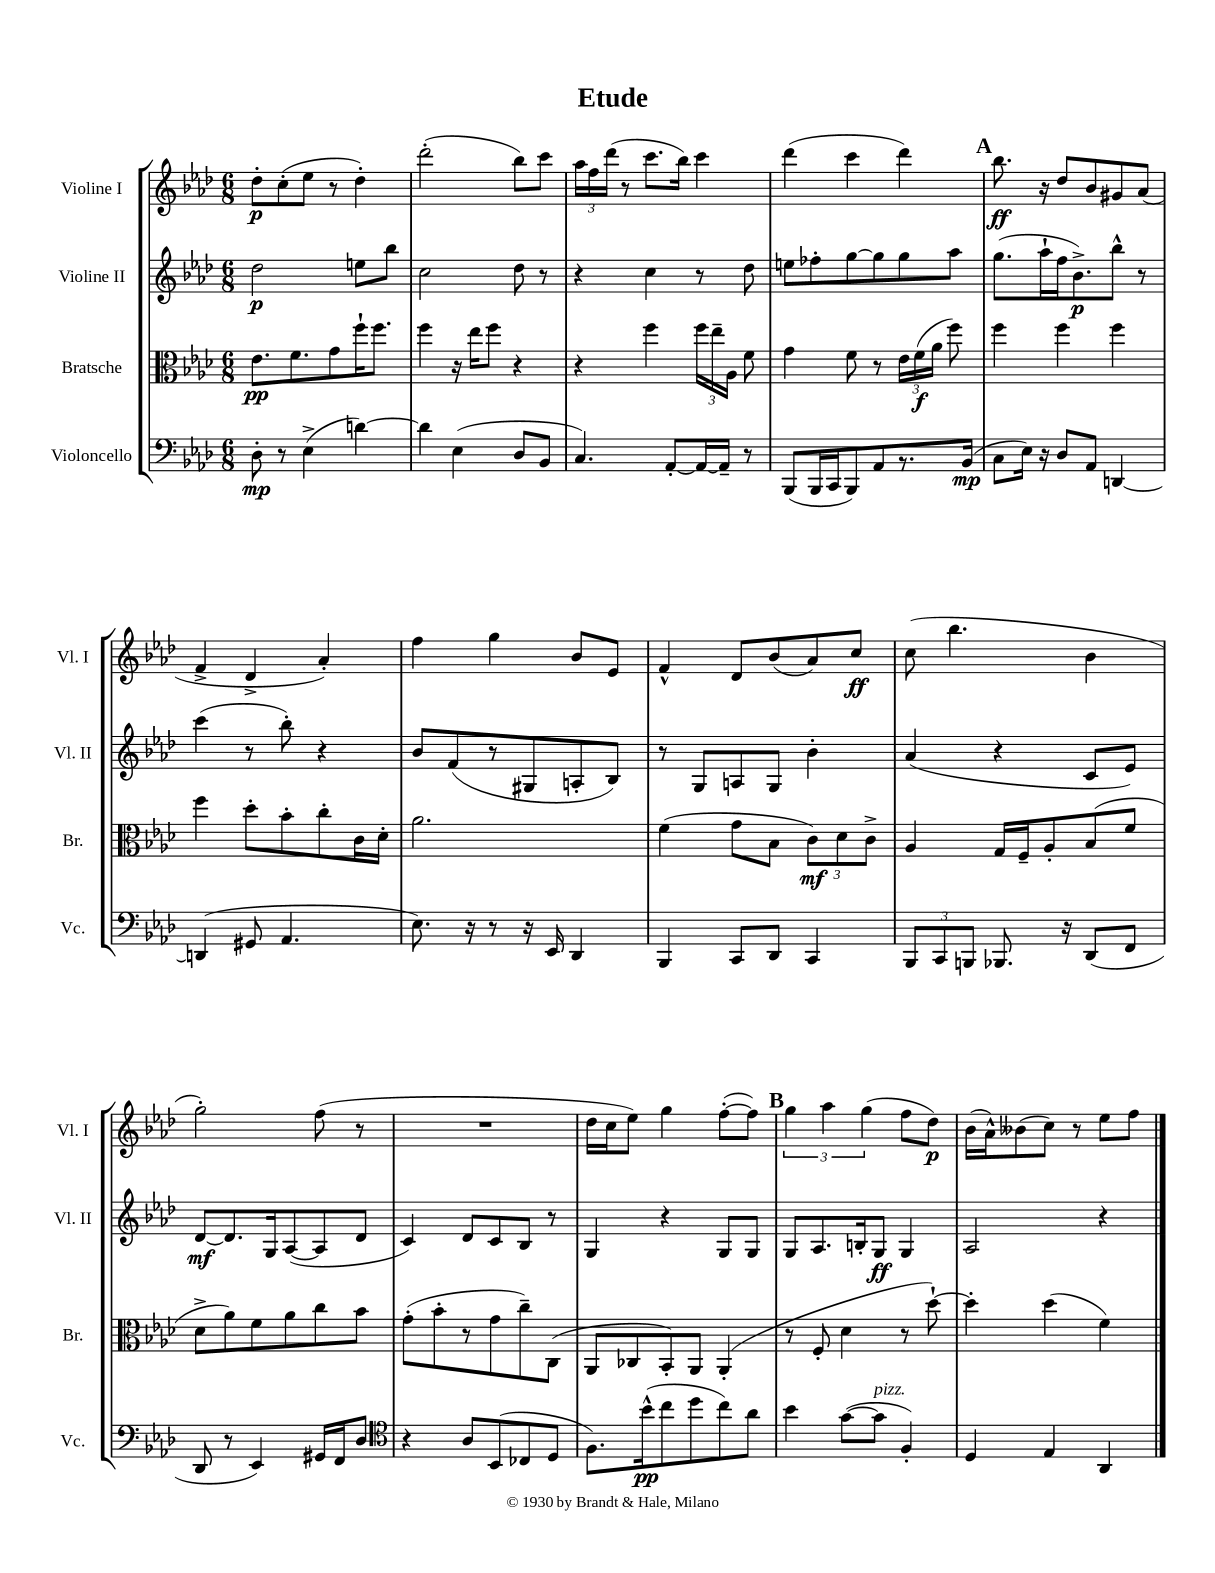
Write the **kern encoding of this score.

**kern	**dynam	**kern	**dynam	**kern	**dynam	**kern	**dynam
*part4	*part4	*part3	*part3	*part2	*part2	*part1	*part1
*staff4	*staff4	*staff3	*staff3	*staff2	*staff2	*staff1	*staff1
*I"Violoncello	*	*I"Bratsche	*	*I"Violine II	*	*I"Violine I	*
*I'Vc.	*	*I'Br.	*	*I'Vl. II	*	*I'Vl. I	*
*clefF4	*	*clefC3	*	*clefG2	*	*clefG2	*
*k[b-e-a-d-]	*	*k[b-e-a-d-]	*	*k[b-e-a-d-]	*	*k[b-e-a-d-]	*
*M6/8	*	*M6/8	*	*M6/8	*	*M6/8	*
=1	=1	=1	=1	=1	=1	=1	=1
8D-'\	mp	8.e-\L	pp	2dd-\	p	8dd-'\L	p
8r	.	.	.	.	.	(8cc'\	.
.	.	8.f\	.	.	.	.	.
(4E-^\	.	.	.	.	.	8ee-\J	.
.	.	8g\	.	.	.	8r	.
[4dn\)	.	16ff`\K	.	8een\L	.	4dd-'\)	.
.	.	8.ff\J	.	.	.	.	.
.	.	.	.	8bb-\J	.	.	.
=2	=2	=2	=2	=2	=2	=2	=2
4d\]	.	4ff\	.	2cc\	.	(2ddd-'\	.
(4E-\	.	16r	.	.	.	.	.
.	.	16ee-\KL	.	.	.	.	.
.	.	8ff\J	.	.	.	.	.
8D-/L	.	4r	.	8dd-\	.	8bb-\L)	.
8BB-/J	.	.	.	8r	.	8ccc\J	.
=3	=3	=3	=3	=3	=3	=3	=3
4.C/)	.	4r	.	4r	.	24aa-\LL	.
.	.	.	.	.	.	24ff\	.
.	.	.	.	.	.	(24ddd-\JJ	.
.	.	.	.	.	.	8r	.
.	.	4ff\	.	4cc\	.	8.ccc\L	.
[8AA-'/L	.	.	.	.	.	.	.
.	.	.	.	.	.	16bb-\Jk)	.
16AA-/L_	.	24ff\LL	.	8r	.	4ccc\	.
.	.	24ee-~\	.	.	.	.	.
16AA-~/JJ]	.	.	.	.	.	.	.
.	.	24A-\JJ	.	.	.	.	.
8r	.	8f\	.	8dd-\	.	.	.
=4	=4	=4	=4	=4	=4	=4	=4
(8BBB-/L	.	4g\	.	8een\L	.	(4ddd-\	.
16BBB-/L	.	.	.	8ff-X'\	.	.	.
16CC/J	.	.	.	.	.	.	.
8BBB-/)	.	8f\	.	[8gg\	.	4ccc\	.
8AA-/	.	8r	.	8gg\]	.	.	.
8.r	.	24e-\LL	.	8gg\	.	4ddd-\)	.
.	.	(24f\	f	.	.	.	.
.	.	24a-\JJ	.	.	.	.	.
.	.	8ff\)	.	8aa-\J	.	.	.
(16BB-/Jk	mp	.	.	.	.	.	.
!!LO:REH:place=s1:t=A
=5	=5	=5	=5	=5	=5	=5	=5
8C\L	.	4ff\	.	(8.gg\L	.	8.bb-\	ff
16E-\Jk)	.	.	.	.	.	.	.
16r	.	.	.	16aa-`\L	.	16r	.
8D-/L	.	4ff\	.	16ff\J	.	8dd-/L	.
.	.	.	.	8.b-^\)	p	.	.
8AA-/J	.	.	.	.	.	8b-/	.
[4DDn/	.	4ff\	.	8bb-^^\J	.	8g#X/	.
.	.	.	.	8r	.	(8a-/J	.
!!LO:LB:g=z
=6	=6	=6	=6	=6	=6	=6	=6
(4DDn/]	.	4ff\	.	(4ccc\	.	4f^/	.
8GG#X/	.	8dd-'\L	.	8r	.	4d-^/	.
4.AA-/	.	8b-'\	.	8bb-'\)	.	.	.
.	.	8cc'\	.	4r	.	4a-'/)	.
.	.	16c\L	.	.	.	.	.
.	.	16d-'\JJ	.	.	.	.	.
=7	=7	=7	=7	=7	=7	=7	=7
8.E-\)	.	2.a-\	.	8b-/L	.	4ff\	.
.	.	.	.	(8f/	.	.	.
16r	.	.	.	.	.	.	.
8r	.	.	.	8r	.	4gg\	.
16r	.	.	.	8G#X/	.	.	.
16EE-/	.	.	.	.	.	.	.
4DD-/	.	.	.	8An'/	.	8b-/L	.
.	.	.	.	8B-/J)	.	8e-/J	.
=8	=8	=8	=8	=8	=8	=8	=8
4BBB-/	.	(4f\	.	8r	.	4f^^/	.
.	.	.	.	8G/L	.	.	.
8CC/L	.	8g\L	.	8An/	.	8d-/L	.
8DD-/J	.	8B-\J	.	8G/J	.	(8b-/	.
4CC/	.	12c\L)	mf	4b-'\	.	8a-/)	.
.	.	12d-\	.	.	.	.	.
.	.	.	.	.	.	8cc/J	ff
.	.	12c^\J	.	.	.	.	.
=9	=9	=9	=9	=9	=9	=9	=9
12BBB-/L	.	4A-/	.	(4a-/	.	(8cc\	.
12CC/	.	.	.	.	.	.	.
.	.	.	.	.	.	4.bb-\	.
12BBBn/J	.	.	.	.	.	.	.
8.BBB-X/	.	16G/LL	.	4r	.	.	.
.	.	16F~/J	.	.	.	.	.
.	.	8A-'/	.	.	.	.	.
16r	.	.	.	.	.	.	.
(8DD-/L	.	(8B-/	.	8c/L	.	4b-\	.
8FF/J	.	8f/J	.	8e-/J)	.	.	.
!!LO:LB:g=z
=10	=10	=10	=10	=10	=10	=10	=10
8DD-/	.	8d-^\L	.	[8d-/L	mf	2gg'\)	.
8r	.	8a-\)	.	8.d-/]	.	.	.
4EE-/)	.	8f\	.	.	.	.	.
.	.	.	.	16G/k	.	.	.
.	.	8a-\	.	([8A-/	.	.	.
16GG#X/LL	.	8cc\	.	8A-/]	.	(8ff\	.
16FF/J	.	.	.	.	.	.	.
8D-/J	.	8b-\J	.	8d-/J	.	8r	.
=11	=11	=11	=11	=11	=11	=11	=11
*clefC4	*	*	*	*	*	*	*
4r	.	(8g'\L	.	4c/)	.	2.r	.
.	.	8b-'\	.	.	.	.	.
8A-/L	.	8r	.	8d-/L	.	.	.
(8BB-/	.	8g\	.	8c/	.	.	.
8C-X/	.	8cc~\)	.	8B-/J	.	.	.
8D-/J	.	(8C\J	.	8r	.	.	.
=12	=12	=12	=12	=12	=12	=12	=12
8.F\L)	.	8AA-/L	.	4G/	.	16dd-\LL	.
.	.	.	.	.	.	16cc\J	.
.	.	8C-X/	.	.	.	8ee-\J)	.
(16b-^^\k	pp	.	.	.	.	.	.
8cc\	.	8BB-'/)	.	4r	.	4gg\	.
8dd-\	.	8AA-/J	.	.	.	.	.
8cc\)	.	(4AA-'/	.	8G/L	.	([8ff'\L	.
8a-\J	.	.	.	8G/J	.	8ff\J])	.
!!LO:REH:place=s1:t=B
=13	=13	=13	=13	=13	=13	=13	=13
4b-\	.	8r	.	8G/L	.	6gg\	.
.	.	8F'/	.	8.A-/	.	.	.
.	.	.	.	.	.	6aa-\	.
([8g\L	.	4d-\	.	.	.	.	.
.	.	.	.	16Bn'/k	.	.	.
.	.	.	.	.	.	(6gg\	.
!LO:TX:a:i:t=pizz.	!	!	!	!	!	!	!
8g\J]	.	.	.	8G/J	ff	.	.
4F'/)	.	8r	.	4G/	.	8ff\L	.
.	.	[8dd-`\)	.	.	.	8dd-\J)	p
=14	=14	=14	=14	=14	=14	=14	=14
4D-/	.	4dd-'\]	.	2A-/	.	(16b-\LL	.
.	.	.	.	.	.	16a-^^\J)	.
.	.	.	.	.	.	(8b--X\	.
4E-/	.	(4dd-\	.	.	.	8cc\J)	.
.	.	.	.	.	.	8r	.
4AA-/	.	4f\)	.	4r	.	8ee-\L	.
.	.	.	.	.	.	8ff\J	.
==	==	==	==	==	==	==	==
*-	*-	*-	*-	*-	*-	*-	*-
